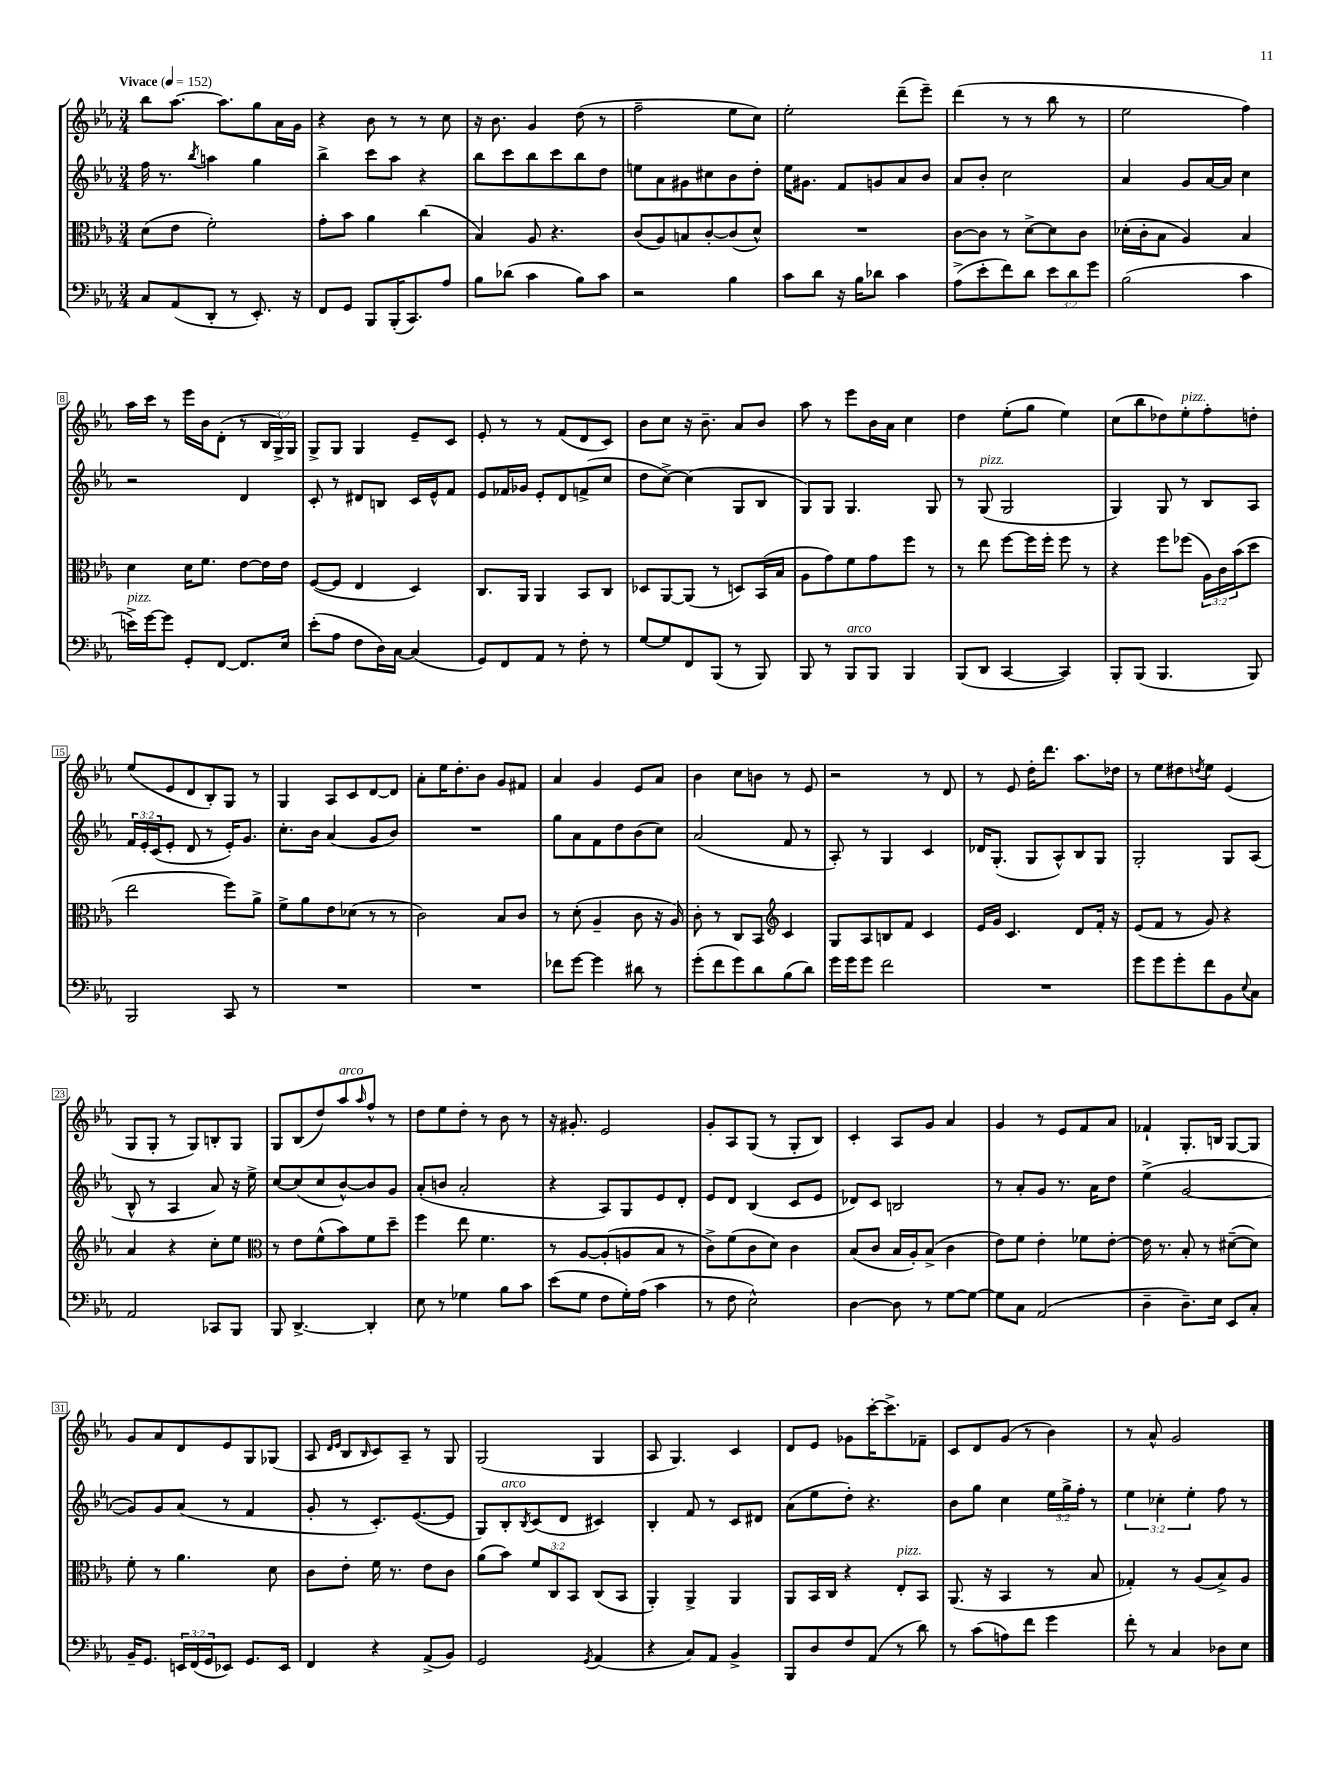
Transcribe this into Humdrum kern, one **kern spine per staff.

**kern	**kern	**kern	**kern
*staff4	*staff3	*staff2	*staff1
*clefF4	*clefC3	*clefG2	*clefG2
*k[b-e-a-]	*k[b-e-a-]	*k[b-e-a-]	*k[b-e-a-]
*M3/4	*M3/4	*M3/4	*M3/4
*MM152	*MM152	*MM152	*MM152
8C	(8d	16ff	8bb-
.	.	8.r	.
(8AA-	8e-	.	[8.aa-
.	.	8qbb-	.
8DD'	2f')	4aa	.
.	.	.	8.aa-]
8r	.	.	.
8.EE-')	.	4gg	8gg
.	.	.	16a-
16r	.	.	16g
=	=	=	=
8FF	8g'	4bb-^	4r
8GG	8b-	.	.
8BBB-	4a-	8ccc	8b-
(16BBB-'	.	8aa-	8r
8.CC)	.	.	.
.	(4cc	4r	8r
8A-	.	.	8cc
=	=	=	=
8B-	4B-)	8bb-	16r
.	.	.	8.b-
(8d-	.	8ccc	.
4c	8A-	8bb-	4g
.	4.r	8ccc	.
8B-)	.	8bb-	(8dd
8c	.	8dd	8r
=	=	=	=
2r	(8c	8ee	2ff~
.	8A-)	8a-	.
.	8B	8g#	.
.	[8c'	8cc#	.
4B-	(8c]	8b-	8ee-
.	8d^^)	8dd'	8cc)
=	=	=	=
8c	2.r	16ee-	2ee-'
.	.	8.g#	.
8d	.	.	.
16r	.	8f	.
16B-	.	.	.
8d-	.	8g	.
4c	.	8a-	(8ddd~
.	.	8b-	8eee-~)
=	=	=	=
(8A-^	[8c	8a-	(4ddd
8e-'	8c]	8b-'	.
8f)	8r	2cc	8r
8d	[8d^	.	8r
12e-	8d]	.	8bb-
12d	.	.	.
.	8c	.	8r
12g	.	.	.
=	=	=	=
(2B-	(16d-'	4a-	2ee-
.	16c'	.	.
.	8B-	.	.
.	4A-)	8g	.
.	.	[16a-	.
.	.	16a-]	.
4c	4B-	4cc	4ff)
=	=	=	=
16e^)	4d	2r	16aa-
[16g	.	.	16ccc
8g]	.	.	8r
8GG'	16d	.	16eee-
.	8.f	.	16b-
[8FF	.	.	(8d'
8.FF]	[8e-	4d	8r
.	16e-]	.	24B-
.	.	.	24G^)
16E-	16e-	.	.
.	.	.	24G
=	=	=	=
(8e-'	([8F	8c'	8G^
8A-	8F]	8r	8G
8F	4E-	8d#	4G
16D)	.	8B	.
[16C	.	.	.
(4C]	4D)	16c	8e-~
.	.	16e-^^	.
.	.	8f	8c
=	=	=	=
8GG)	8.C	8e-	8e-'
8FF	.	16f-	8r
.	16AA-	16g-	.
8AA-	4AA-	8e-'	8r
8r	.	8d	(8f
8F'	8BB-	(8f^	8d
8r	8C	8cc	8c)
=	=	=	=
[8G	8D-	8dd	8b-
8G]	[8AA-	[8cc^)	8cc
8FF	(8AA-]	(4cc]	16r
.	.	.	8.b-~
(8BBB-	8r	.	.
8r	8D)	8G	8a-
8BBB-)	(16BB-	8B-	8b-
.	16B-	.	.
=	=	=	=
8BBB-	8A-	8G)	8aa-
8r	8g)	8G	8r
8BBB-	8f	4.G	8eee-
8BBB-	8g	.	16b-
.	.	.	16a-
4BBB-	8ff	.	4cc
.	8r	8G	.
=	=	=	=
(8BBB-	8r	8r	4dd
8DD	8ee-	(8G	.
[4CC	[8ff	2G	(8ee-'
.	16ff]	.	8gg
.	16ff'	.	.
4CC])	8ff	.	4ee-)
.	8r	.	.
=	=	=	=
8BBB-'	4r	4G)	(8cc
(8BBB-	.	.	8bb-
4.BBB-	8ff	8G	8dd-)
.	(8ff-	8r	8ee-'
.	24A-)	8B-	8ff'
.	24c	.	.
.	(24b-	.	.
8BBB-)	8dd	8A-	8dd'
=	=	=	=
2BBB-	2ee-	24f	(8ee-
.	.	24e-'	.
.	.	(24c	.
.	.	8e-'	8e-
.	.	8d	8d
.	.	8r	8B-')
8CC	8ff)	16e-')	8G
.	.	8.g	.
8r	8a-^	.	8r
=	=	=	=
2.r	8f^	8.cc'	4G
.	8a-	.	.
.	.	16b-	.
.	8e-	(4a-	8A-
.	(8d-	.	8c
.	8r	8g	[8d
.	8r	8b-)	8d]
=	=	=	=
2.r	2c)	2.r	8a-'
.	.	.	16ee-
.	.	.	8.dd'
.	.	.	8b-
.	8B-	.	8g
.	8c	.	8f#
=	=	=	=
8f-	8r	8gg	4a-
[8g	(8d'	8a-	.
4g]	4A-~	8f	4g
.	.	8dd	.
8d#	8c	(8b-	8e-
8r	16r	8cc)	8a-
.	16A-)	.	.
=	=	=	=
(8g'	8c'	(2a-	4b-
8f	8r	.	.
8g)	8C	.	8cc
8d	8BB-	.	8b
*	*clefG2	*	*
(8B-	4c	8f	8r
8d)	.	8r	8e-
=	=	=	=
16g	8G	8A-')	2r
16g	.	.	.
8g	8A-	8r	.
2f	8B	4G	.
.	8f	.	.
.	4c	4c	8r
.	.	.	8d
=	=	=	=
2.r	16e-	16d-	8r
.	16g	(8.G'	.
.	4.c	.	8e-
.	.	8G	16dd'
.	.	.	8.ddd
.	.	8A-^^)	.
.	8d	8B-	8.aa-
.	16f'	8G	.
.	16r	.	16dd-
=	=	=	=
8g	(8e-	2G'	8r
8g	8f	.	8ee-
8g'	8r	.	8dd#
.	.	.	8qdd
8f	8g)	.	8ee-
8BB-	4r	8G	(4e-
8qqE-	.	.	.
8C	.	(8A-	.
=	=	=	=
2AA-	4a-	8B-^^	8G
.	.	8r	8G'
.	4r	4A-	8r
.	.	.	8G)
8CC-	8cc'	8a-)	8B'
8BBB-	8ee-	16r	8G
.	.	16ee-^	.
=	=	=	=
*	*clefC3	*	*
8BBB-	8r	[8cc	8G
[4.DD^	8e-	(8cc]	(8B-
.	(8f^^	8cc	8dd)
.	8b-)	[8b-^^)	8aa-
.	.	.	16qqaa-
4DD']	8f	8b-]	8ff^^
.	8dd~	8g	8r
=	=	=	=
8E-	4ff	(8a-'	8dd
8r	.	8b	8ee-
4G-	8ee-	2a-'	8dd'
.	4.f	.	8r
8B-	.	.	8b-
8c	.	.	8r
=	=	=	=
(8e-	8r	4r	16r
.	.	.	8.g#'
8G	[8A-	.	.
8F	(8A-']	8A-)	2e-
16G')	8A	8G	.
(16A-	.	.	.
4c	8B-	8e-	.
.	8r	8d'	.
=	=	=	=
8r	8c^)	8e-	8g'
8F	(8f	8d	8A-
2E-^^)	8c	(4B-	(8G
.	8d)	.	8r
.	4c	8c	8G'
.	.	8e-	8B-)
=	=	=	=
[4D	(8B-	8d-)	4c'
.	8c	8c	.
8D]	16B-	2B	8A-
.	16A-')	.	.
8r	(8B-^	.	8g
[8G	4c	.	4a-
8G_	.	.	.
=	=	=	=
8G]	8e-)	8r	4g
8C	8f	8a-'	.
(2AA-	4e-'	8g	8r
.	.	8.r	8e-
.	8f-	.	8f
.	.	16a-	.
.	[8e-'	8dd	8a-
=	=	=	=
4D~	16e-]	(4ee-^	4f-`
.	8.r	.	.
8.D~)	8B-'	[2g	8.G'
.	8r	.	.
16E-	.	.	16B
8EE-	([8d#~	.	[8G
8C'	8d#])	.	8G]
=	=	=	=
16BB-~	8f'	8g])	8g
8.GG	.	.	.
.	8r	8g	8a-
24EE	4.a-	(8a-	8d
(24FF	.	.	.
24GG	.	.	.
8EE-)	.	8r	8e-
8.GG	.	4f	8G
.	8d	.	(8G-
16EE-	.	.	.
=	=	=	=
4FF	8c	8g'	8A-
.	.	.	16qqd
.	.	.	16qqe-
.	8e-'	8r	8B-
.	.	.	16qqB-
4r	16f	8.c')	8c)
.	8.r	.	.
.	.	.	8A-~
.	.	([8.e-	.
(8AA-^	8e-	.	8r
8BB-)	8c	8e-]	8G
=	=	=	=
2GG	(8a-	8G)	(2G
.	8b-)	8B-'	.
.	.	8qB-	.
.	12f	(8c	.
.	12C	.	.
.	.	8d	.
.	12BB-	.	.
8qGG	.	.	.
(4AA-	(8C	4c#)	4G
.	8BB-	.	.
=	=	=	=
4r	4AA-')	4B-'	8A-
.	.	.	4.G)
8C)	4AA-^	8f	.
8AA-	.	8r	.
4BB-^	4AA-	8c	4c
.	.	8d#	.
=	=	=	=
8BBB-	8AA-	(8a-	8d
8D	16BB-	8ee-	8e-
.	16C	.	.
8F	4r	8dd')	8g-
(8AA-	.	4.r	[16ccc'
.	.	.	8.ccc^]
8r	8E-'	.	.
8d)	8BB-	.	8f-~
=	=	=	=
8r	(8.AA-	8b-	8c
(8c	.	8gg	8d
.	16r	.	.
8A)	4BB-	4cc	(8g
8f	.	.	8r
4g	8r	24ee-	4b-)
.	.	24gg^	.
.	.	24ff'	.
.	8B-	8r	.
=	=	=	=
8f'	4G-')	6ee-	8r
8r	.	.	8a-^^
.	.	6cc-'	.
4C	8r	.	2g
.	.	6ee-'	.
.	(8A-	.	.
8D-	8B-^)	8ff	.
8E-	8A-	8r	.
==	==	==	==
*-	*-	*-	*-
